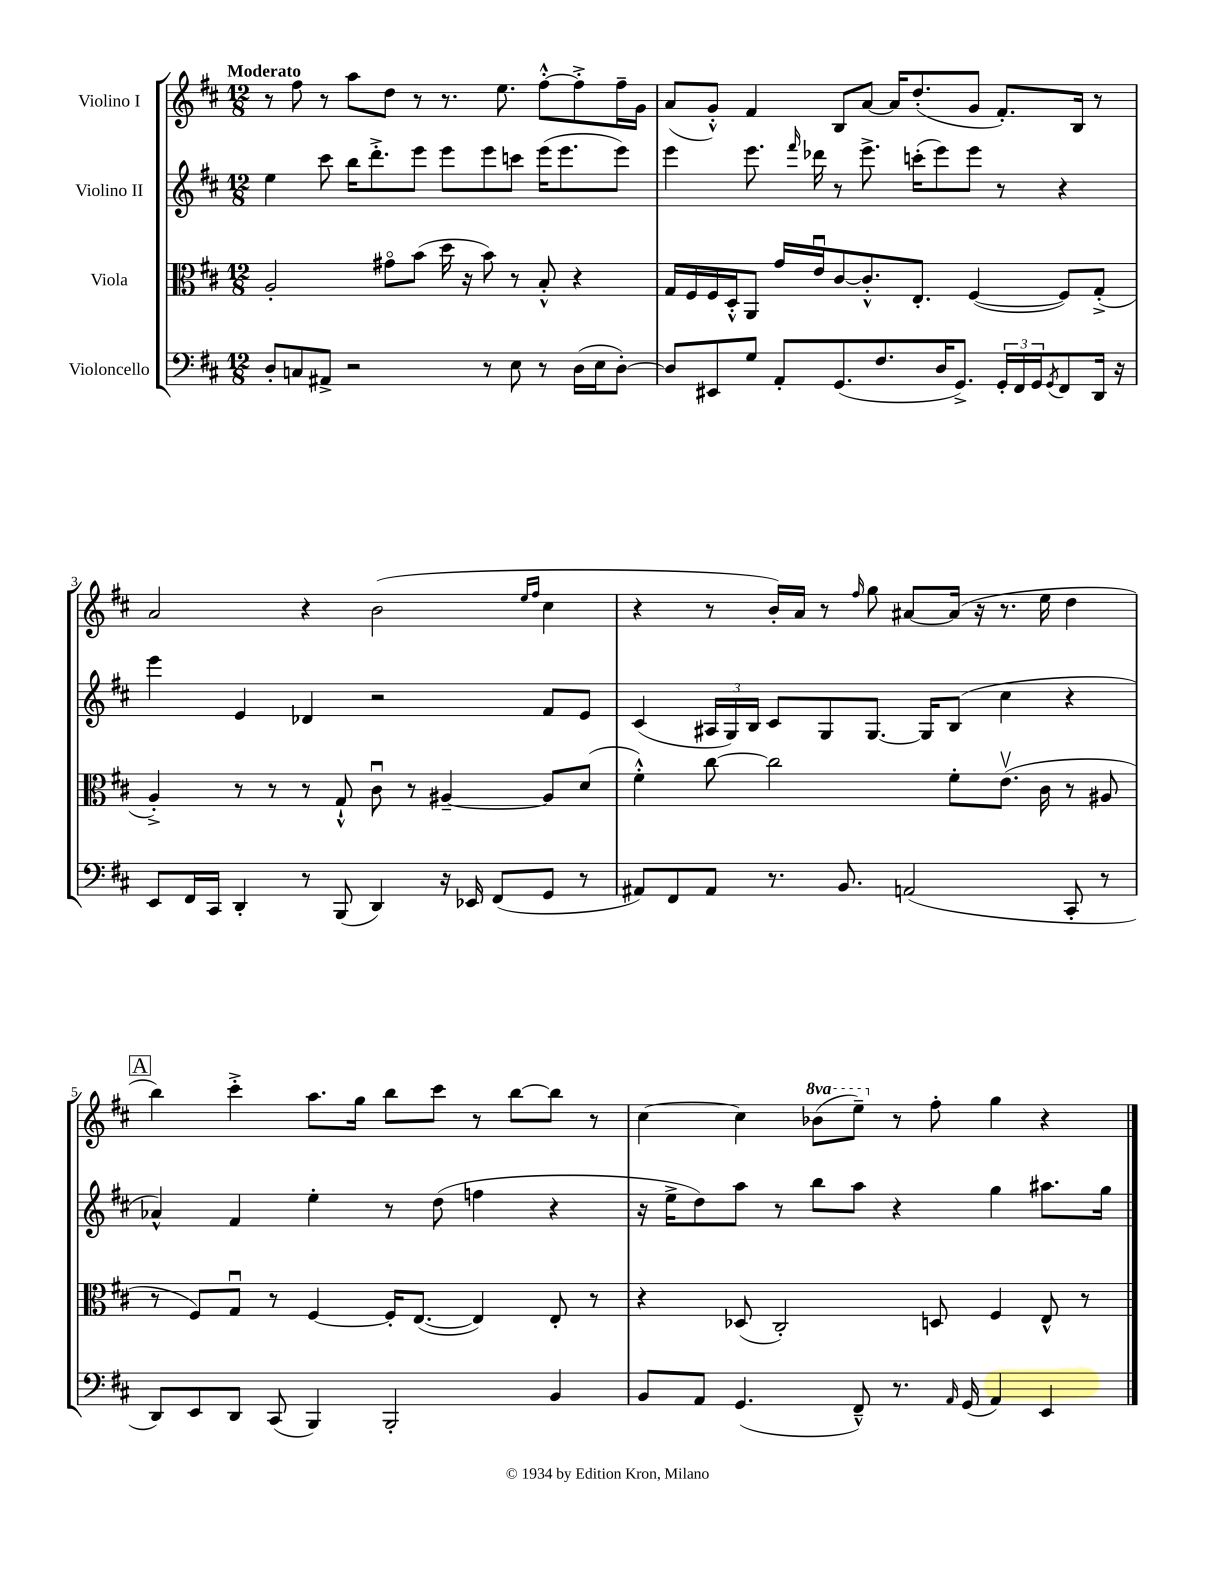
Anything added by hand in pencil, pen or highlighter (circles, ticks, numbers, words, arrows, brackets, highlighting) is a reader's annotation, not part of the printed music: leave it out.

**kern	**kern	**kern	**kern
*part4	*part3	*part2	*part1
*staff4	*staff3	*staff2	*staff1
*I"Violoncello	*I"Viola	*I"Violino II	*I"Violino I
*clefF4	*clefC3	*clefG2	*clefG2
*k[f#c#]	*k[f#c#]	*k[f#c#]	*k[f#c#]
*M12/8	*M12/8	*M12/8	*M12/8
=1	=1	=1	=1
!	!	!	!LO:TX:a:B:t=Moderato
8D'/L	2A'/	4ee\	8r
8Cn/	.	.	8ff#\
8AA#X^/J	.	8ccc#\	8r
2r	.	16bb\KL	8aa\L
.	.	8.ddd'^\	.
.	8g#X\L	.	8dd\J
.	(8b\J	8eee\J	8r
.	16dd\	8eee\L	8.r
.	16r	.	.
8r	8b\)	8eee\	.
.	.	.	8.ee\
8E\	8r	8cccn\J	.
8r	8B'^^/	(16eee\KL	[8ff#'^^\L
.	.	8.eee\	.
(16D\LL	4r	.	8ff#'^\]
16E\J	.	.	.
[8D'\J)	.	8eee\J)	16ff#~\L
.	.	.	16g\JJ
=2	=2	=2	=2
8D/L]	16G/LL	4eee\	(8a/L
.	16F#/	.	.
8EE#X/	16F#/	.	8g'^^/J)
.	16D'^^/J	.	.
8G/J	8AA/J	8.eee\	4f#/
8AA'/L	16g/LL	.	.
.	.	16qqfff#/	.
.	16eu/J	16ddd-X\	.
(8.GG/	[8c#/	8r	8B/L
.	8.c#'^^/]	8.eee^\	[8a/J
8.F#/	.	.	.
.	.	.	16a/KL]
.	8.E'/J	(16cccn'\KL	(8.dd'/
16D/K	.	8eee\)	.
8.GG^/J)	.	.	.
.	([4F#/	8eee\J	8g/J
24GG'/LL	.	8r	8.f#'/L)
24FF#/	.	.	.
24GG/J	.	.	.
8qGG/	.	.	.
8FF#/	8F#/L])	4r	.
.	.	.	16B/Jk
16DD/Jk	(8G'^/J	.	8r
16r	.	.	.
!!LO:LB:g=z
=3	=3	=3	=3
8EE/L	4A'^/)	4eee\	2a/
16FF#/L	.	.	.
16CC#/JJ	.	.	.
4DD'/	8r	4e/	.
.	8r	.	.
8r	8r	4d-X/	4r
(8BBB/	8G`^^/	.	.
4DD/)	8c#u\	2r	(2b\
.	8r	.	.
16r	[4A#X~/	.	.
16EE-X/	.	.	.
(8FF#/L	.	.	.
.	.	.	16qqee/LL
.	.	.	16qqff#/JJ
8GG/J	8A#/L]	8f#/L	4cc#\
8r	(8d/J	8e/J	.
=4	=4	=4	=4
8AA#X/L)	4f#'^^\)	(4c#/	4r
8FF#/	.	.	.
8AA#/J	[8cc#\	24A#X/LL	8r
.	.	24G/)	.
.	.	24B/JJ	.
8.r	2cc#\]	8c#/L	16b'/LL)
.	.	.	16a/JJ
.	.	8G/	8r
8.BB/	.	.	.
.	.	.	16qqff#/
.	.	[8.G/J	8gg\
(2AAn/	.	.	[8a#X/L
.	.	16G/KL]	.
.	8f#'\L	(8B/J	(16a#/Jk]
.	.	.	16r
.	(8.ev\J	4cc#\	8.r
.	16c#\	.	16ee\
8CC#'/	8r	4r	4dd\
8r	8A#X/	.	.
!!LO:LB:g=z
!!LO:REH:place=s1:t=A
=5	=5	=5	=5
8DD/L)	8r	4a-X^^/)	4bb\)
8EE/	8F#/L)	.	.
8DD/J	8Gu/J	4f#/	4ccc#'^\
(8CC#/	8r	.	.
4BBB/)	[4F#/	4ee'\	8.aa\L
.	.	.	16gg\Jk
2BBB'/	16F#'/KL]	8r	8bb\L
.	([8.E/J	.	.
.	.	(8dd\	8ccc#\J
.	4E/])	4ffn\	8r
.	.	.	[8bb\L
4BB/	8E'/	4r	8bb\J]
.	8r	.	8r
=6	=6	=6	=6
8BB/L	4r	16r	[4cc#\
.	.	16ee^\KL	.
8AA/J	.	8dd\)	.
(4.GG/	(8D-X/	8aa\J	4cc#\]
.	2C#'/)	8r	.
*	*	*	*8va
.	.	8bb\L	(8bb-X\L
8FF#~^^/)	.	8aa\J	8eee~\J)
*	*	*	*X8va
8.r	.	4r	8r
.	8Dn/	.	8ff#'\
16qqAA/	.	.	.
(16GG/	.	.	.
4AA/)	4F#/	4gg\	4gg\
4EE/	8E^^/	8.aa#X\L	4r
.	8r	.	.
.	.	16gg\Jk	.
==	==	==	==
*-	*-	*-	*-
